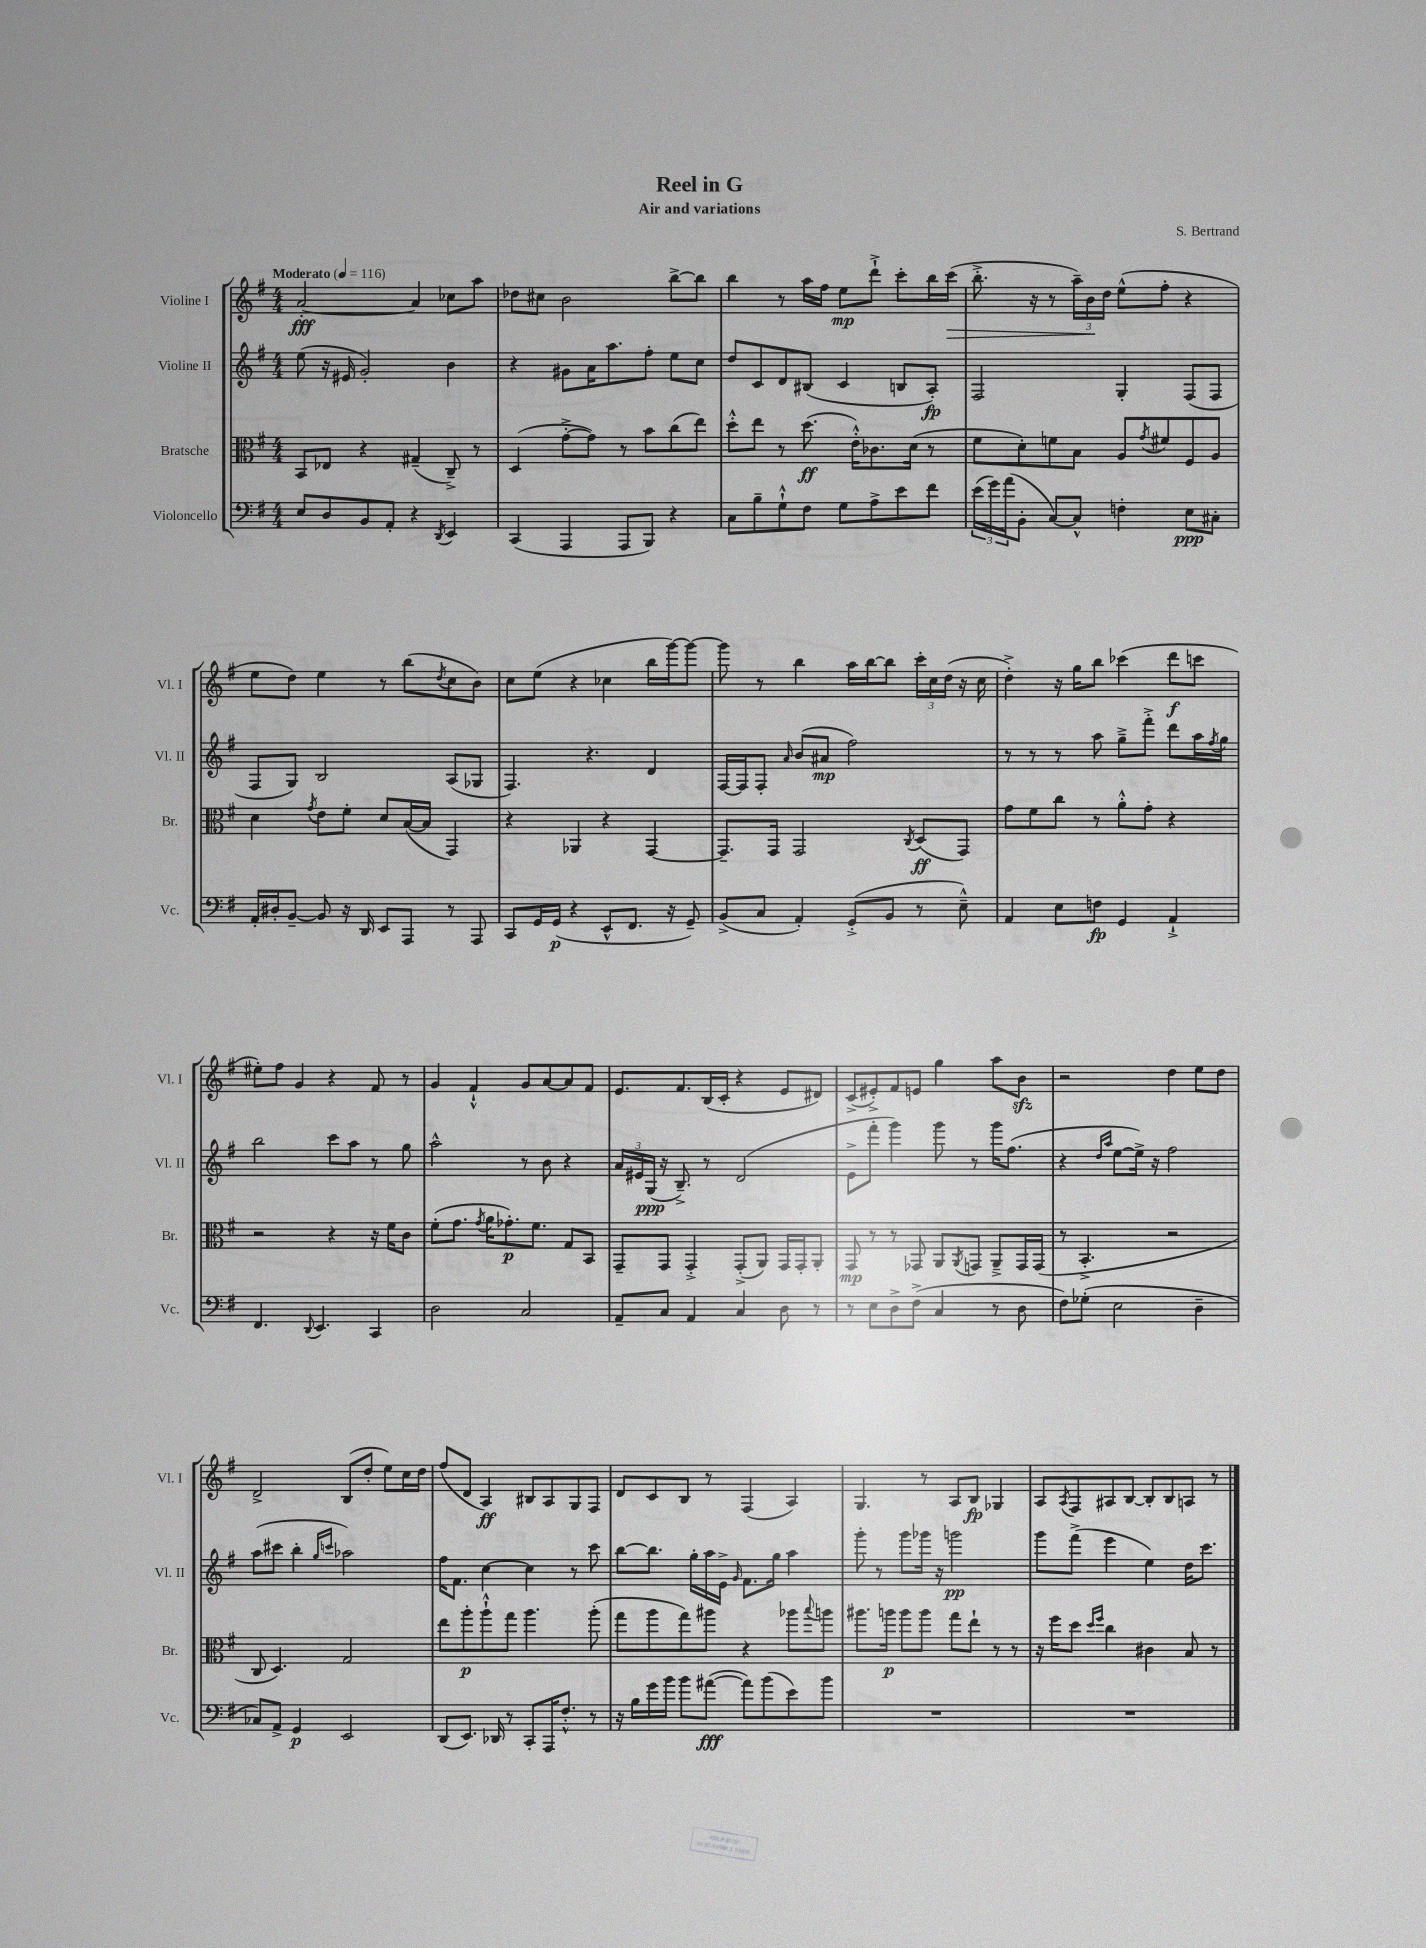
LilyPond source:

\header { title = "Reel in G" composer = "S. Bertrand" subtitle = "Air and variations" }
<<
\new StaffGroup <<
\new Staff = "s0" \with { instrumentName = "Violine I" shortInstrumentName = "Vl. I" } {
    \clef treble \key g \major \numericTimeSignature \time 4/4 \tempo "Moderato" 4 = 116
    a'2~-.\fff a'4 ces''8 a''8 |
    des''8 cis''8 b'2 b''8~-> b''8 |
    b''4 r8 a''16 fis''16 e''8\mp d'''8-!-> c'''8-. b''16 c'''16\>( |
    b''8.-.-> r16 r8 \tuplet 3/2 { a''16--) b'16\! d''16 } e''8-^( fis''8-. r4 |
    e''8 d''8) e''4 r8 b''8( \acciaccatura { d''8 } c''8 b'8) |
    c''8 e''8( r4 ces''4 b''16 g'''16~) g'''8~ |
    g'''8 r8 b''4 a''16 b''16~ b''8 \tuplet 3/2 { c'''16-. c''16 d''16( } r16 c''16 |
    d''4-.->) r16 g''16 b''8 ces'''4( d'''8\f c'''8 |
    eis''8-.) fis''8 g'4 r4 fis'8 r8 |
    g'4 fis'4-!-^ g'8 a'8~ a'8 fis'8 |
    e'8. fis'8. b16( c'16-. r4 e'8 dis'8) |
    c'8->( eis'8-.->) fis'8 e'8 g''4 a''8 b'8\sfz |
    r2 d''4 e''8 d''8 |
    d'2-> b8( d''8-. e''8) c''16 d''16 |
    fis''8( d'8 a4\ff) bis8 a8 g8 fis8 |
    d'8 c'8 b8 r8 fis4( a4) |
    g4. r8 a8 b8\fp ges4 |
    a8 \acciaccatura { a8 } fis8 ais8 b8~ b8-. b8 a8 r8 \bar "|." |
}
\new Staff = "s1" \with { instrumentName = "Violine II" shortInstrumentName = "Vl. II" } {
    \clef treble \key g \major \numericTimeSignature \time 4/4
    e''8( r16 eis'16 g'2-.) b'4 |
    r4 gis'8 a'16 a''8. fis''8-. e''8 c''8 |
    d''8 c'8 d'8 bis8( c'4 b8 a8-.\fp) |
    fis2 g4-. fis8( fis8 |
    fis8 g8) b2 a8( ges8 |
    fis4.) r4. d'4 |
    fis16~ fis16 fis8-. \grace { a'16 } b'8( ais'8\mp fis''2) |
    r8 r8 r8 a''8 g''8---> fis'''8-.-> d'''8 a''16 \acciaccatura { fis''8 } g''16 |
    b''2 c'''8 a''8 r8 g''8 |
    a''2-^ r8 b'8 r4 |
    \tuplet 3/2 { a'16 eis'16 g16\ppp( } r16 b8.--->) r8 d'2( |
    e'8-> fis'''8-. g'''4) g'''8 r8 g'''16 fis''8.( |
    r4 \grace { d''16 a''16 } e''8~ e''16->) r16 fis''2 |
    a''8( cis'''8 b''4-. \grace { g''16 c'''16 } aes''2) |
    fis''16 fis'8. c''4~ c''4 r8 c'''8 |
    b''8~ b''8. g''16-. a''16 e'16-> \grace { g'16 } fis'8. g''16 a''4 |
    g'''8-. r8 g'''8 ges'''16 r16 g'''2\pp |
    g'''8 fis'''8->( e'''4 e''4) d''16 c'''8. \bar "|." |
}
\new Staff = "s2" \with { instrumentName = "Bratsche" shortInstrumentName = "Br." } {
    \clef alto \key g \major \numericTimeSignature \time 4/4
    b,8 ees8 r4 gis4--( c8--->) r8 |
    d4( g'8~-.-> g'8) r8 b'8 c''8( e''8) |
    d''8-.-^ e''8 r8 d''8.\ff( e'16-.-^) ces'8. d'16( r8 |
    fis'8 d'8-.) f'8 b8 a8 \acciaccatura { g'8 } fis'8 fis8 a8 |
    d'4 \acciaccatura { g'8 } e'8 fis'8-. d'8 b16~( b16 g,4) |
    r4 aes,4 r4 g,4~ |
    g,8.-- g,16 g,2 \acciaccatura { c8 } d8\ff( g,8) |
    g'8 fis'8 c''8 r8 a'8-.-^ g'8-. r4 |
    r2 r4 r16 fis'16 c'8 |
    fis'8-.( g'8. \acciaccatura { g'8 } a'16 ges'8.-.\p) fis'8. g8 b,8 |
    g,8-- g,8 g,4-.-> g,8-.->( a,8) g,16 g,16-. a,8-. |
    g,8\mp r8 r8 ges,8 a,8 \acciaccatura { a,8 } g,8 a,8---> g,16 g,16( |
    r8 b,4.-.-> r2 |
    c8 d4.) g2 |
    e''8 a''8-.\p a''8-!-^ g''8 a''4. a''8-.( |
    g''8 a''8 g''8) ais''8 r4 aes''8 \appoggiatura { b''8 } a''8 |
    ais''8. a''16\p a''8 a''8 g''8 e''8-! r8 r8 |
    r16 fis''16 d''8 \grace { d''16 fis''16 } c''4 cis'4 b8 r8 \bar "|." |
}
\new Staff = "s3" \with { instrumentName = "Violoncello" shortInstrumentName = "Vc." } {
    \clef bass \key g \major \numericTimeSignature \time 4/4
    e8 d8 b,8 a,8-. r4 \acciaccatura { d,8 } e,4 |
    c,4( a,,4 a,,8 b,,8) r4 |
    c8 b8-- g8-!-^ fis8 g8 a8-> e'8 fis'8 |
    \tuplet 3/2 { e'16( g'16) a'16( } b,8-. c8~) c8-^ f4-. e8\ppp cis8-. |
    a,16-. dis16-. b,8~-- b,8 r16 d,16 e,8 a,,8 r8 a,,8 |
    c,8 g,16 g,16\p( r4 e,8-^ fis,8. r16 g,8--) |
    b,8->( c8 a,4-.) g,8-.->( b,8 r8 e8---^) |
    a,4 e8 f8\fp g,4 a,4-!-> |
    fis,4. \appoggiatura { d,8 } e,4. c,4 |
    d2 c2 |
    a,8-- c8 a,4 c4 d8 r8 |
    r8 e8 d8-> fis8->( c4 r8 d8 |
    fis8) ges8-.( e2 d4-- |
    ces8) a,8-> g,4\p e,2 |
    d,8( e,8.) des,16 r8 c,8-. a,,16 fis8.-.-^ r8 |
    r16 b16 g'16 b'16 b'8 ais'8~\fff( ais'8) b'8( e'8) b'8 |
    R1 |
    R1 \bar "|." |
}
>>
>>
\layout { \context { \Score \remove "Bar_number_engraver" } }
